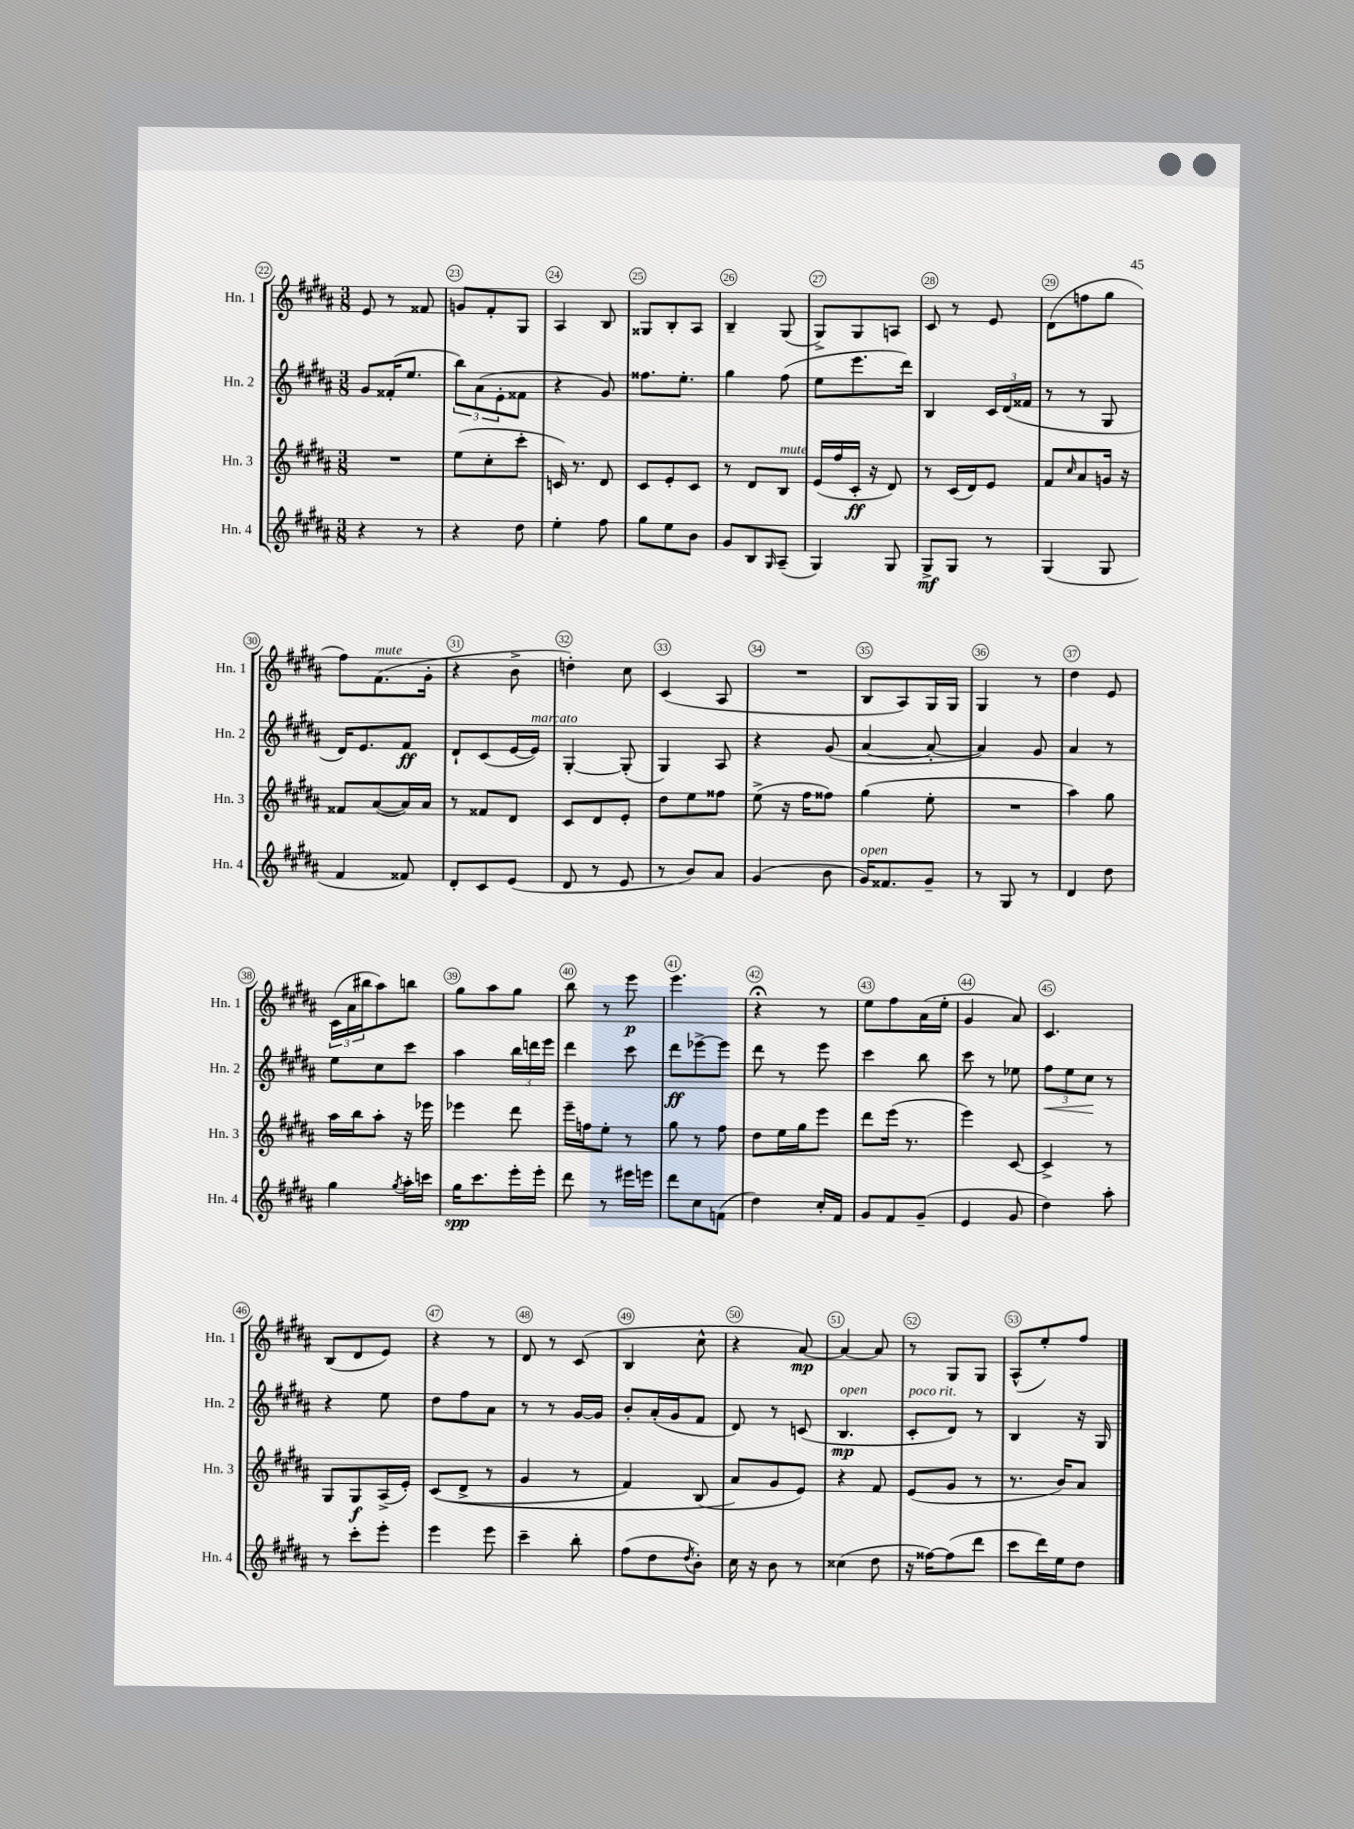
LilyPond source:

<<
\new StaffGroup <<
\new Staff = "s0" \with { instrumentName = "Hn. 1" shortInstrumentName = "Hn. 1" } {
    \clef treble \key b \major \numericTimeSignature \time 3/8
    e'8 r8 fisis'8 |
    g'8 fis'8-. gis8 |
    ais4 b8 |
    gisis8 b8-. ais8 |
    b4-- gis8( |
    gis8->) gis8 a8 |
    cis'8 r8 e'8 |
    dis'8( f''8 gis''8 |
    fis''8) fis'8.^\markup { \italic "mute" }( gis'16-. |
    r4 b'8-> |
    d''4-.) cis''8 |
    cis'4( ais8 |
    R4. |
    b8 ais8) gis16 gis16 |
    gis4 r8 |
    dis''4 e'8 |
    \tuplet 3/2 { cis'16( ais'16 bis''16 } ais''8) b''8 |
    gis''8 ais''8 gis''8 |
    b''8 r8 e'''8\p |
    e'''4. |
    r4\fermata r8 |
    e''8 fis''8 ais'16( e''16-. |
    gis'4 ais'8) |
    cis'4. |
    b8( dis'8 e'8) |
    r4 r8 |
    dis'8 r8 cis'8( |
    b4 cis''8-^ |
    r4 ais'8~\mp) |
    ais'4~ ais'8 |
    r8 gis8 gis8 |
    ais8-^( e''8-.) fis''8 \bar "|." |
}
\new Staff = "s1" \with { instrumentName = "Hn. 2" shortInstrumentName = "Hn. 2" } {
    \clef treble \key b \major \numericTimeSignature \time 3/8
    gis'8 fisis'16-.( e''8. |
    \tuplet 3/2 { b''8) ais'8( e'8-. } fisis'8 |
    r4 gis'8) |
    fisis''8. e''8.-. |
    gis''4 fis''8( |
    e''8 e'''8. dis'''16) |
    b4 \tuplet 3/2 { cis'16 dis'16( fisis'16 } |
    r8 r8 gis8 |
    dis'16) e'8. fis'8\ff |
    dis'8-! cis'8( e'16~ e'16^\markup { \italic "marcato" }) |
    gis4~-. gis8-.( |
    gis4) ais8 |
    r4 gis'8( |
    ais'4~ ais'8~-. |
    ais'4) gis'8 |
    ais'4 r8 |
    e''8 cis''8 cis'''8 |
    ais''4 \tuplet 3/2 { b''16 d'''16 e'''16 } |
    dis'''4 cis'''8 |
    dis'''8\ff ees'''8~-> ees'''8 |
    dis'''8 r8 e'''8 |
    cis'''4 b''8 |
    cis'''8 r8 ees''8 |
    \tuplet 3/2 { fis''8\< e''8 cis''8\! } r8 |
    r4 e''8 |
    dis''8 fis''8 ais'8 |
    r8 r8 gis'16~ gis'16 |
    b'8-. ais'16-.( gis'16 fis'8 |
    dis'8) r8 c'8( |
    b4.\mp^\markup { \italic "open" } |
    cis'8-.^\markup { \italic "poco rit." } dis'8) r8 |
    b4 r16 gis16 \bar "|." |
}
\new Staff = "s2" \with { instrumentName = "Hn. 3" shortInstrumentName = "Hn. 3" } {
    \clef treble \key b \major \numericTimeSignature \time 3/8
    R4. |
    e''8( cis''8-. cis'''8-. |
    c'16) r8. dis'8 |
    cis'8 e'8-. cis'8 |
    r8 dis'8 b8^\markup { \italic "mute" } |
    e'16( fis''16 cis'16-.\ff r16 dis'8) |
    r8 cis'16( dis'16) e'8 |
    fis'8 \grace { cis''16 } ais'8 g'16 r16 |
    fisis'8 ais'8~( ais'16) ais'16 |
    r8 fisis'8 dis'8 |
    cis'8 dis'8 e'8-. |
    dis''8 e''8 fisis''8 |
    e''8->( r16 fis''16 fisis''8) |
    gis''4( e''8-. |
    R4. |
    ais''4) gis''8 |
    ais''16 b''16 ais''8-. r16 ees'''16 |
    ees'''4 dis'''8 |
    e'''16-- f''16 e''8-. r8 |
    gis''8 r8 fis''8 |
    dis''8 e''16 gis''16 e'''8 |
    dis'''8 e'''16( r8. |
    e'''4) cis'8~ |
    cis'4-> r8 |
    gis8 gis8\f ais16->( e'16-.) |
    cis'8(\( dis'8-> r8 |
    gis'4 r8 |
    fis'4) b8( |
    ais'8\) gis'8 e'8) |
    r4 fis'8 |
    e'8( gis'8 r8 |
    r8. b'16) ais'8 \bar "|." |
}
\new Staff = "s3" \with { instrumentName = "Hn. 4" shortInstrumentName = "Hn. 4" } {
    \clef treble \key b \major \numericTimeSignature \time 3/8
    r4 r8 |
    r4 dis''8 |
    e''4-. fis''8 |
    gis''8 e''8 b'8 |
    gis'8 b8 \grace { gis16 } ais8--( |
    gis4) gis8 |
    gis8->\mf gis8 r8 |
    gis4( gis8 |
    fis'4 fisis'8) |
    dis'8-. cis'8 e'8( |
    dis'8 r8 e'8 |
    r8 b'8) ais'8 |
    gis'4( b'8 |
    gis'16^\markup { \italic "open" }) fisis'8. gis'8-- |
    r8 gis8 r8 |
    dis'4 dis''8 |
    gis''4 \acciaccatura { gis''8 } ais''16-. c'''16 |
    gis''16\spp cis'''8. e'''16-. e'''16-. |
    dis'''8 r8 eis'''16 e'''16 |
    dis'''8 cis''8 f'8( |
    dis''4) cis''16-. fis'16 |
    gis'8 fis'8 gis'8--( |
    e'4 gis'8 |
    dis''4) ais''8-. |
    r8 cis'''8-. e'''8-. |
    e'''4 e'''8 |
    cis'''4-- b''8-. |
    fis''8( dis''8 \acciaccatura { dis''8 } b'8-.) |
    cis''16 r16 b'8 r8 |
    cisis''4( dis''8 |
    r16 fisis''16~) fisis''8( dis'''8 |
    cis'''8 dis'''16) e''16 dis''8 \bar "|." |
}
>>
>>
\layout { \context { \Score currentBarNumber = #22 \override BarNumber.break-visibility = ##(#f #t #t) barNumberVisibility = #all-bar-numbers-visible \override BarNumber.stencil = #(make-stencil-circler 0.1 0.3 ly:text-interface::print) } }
